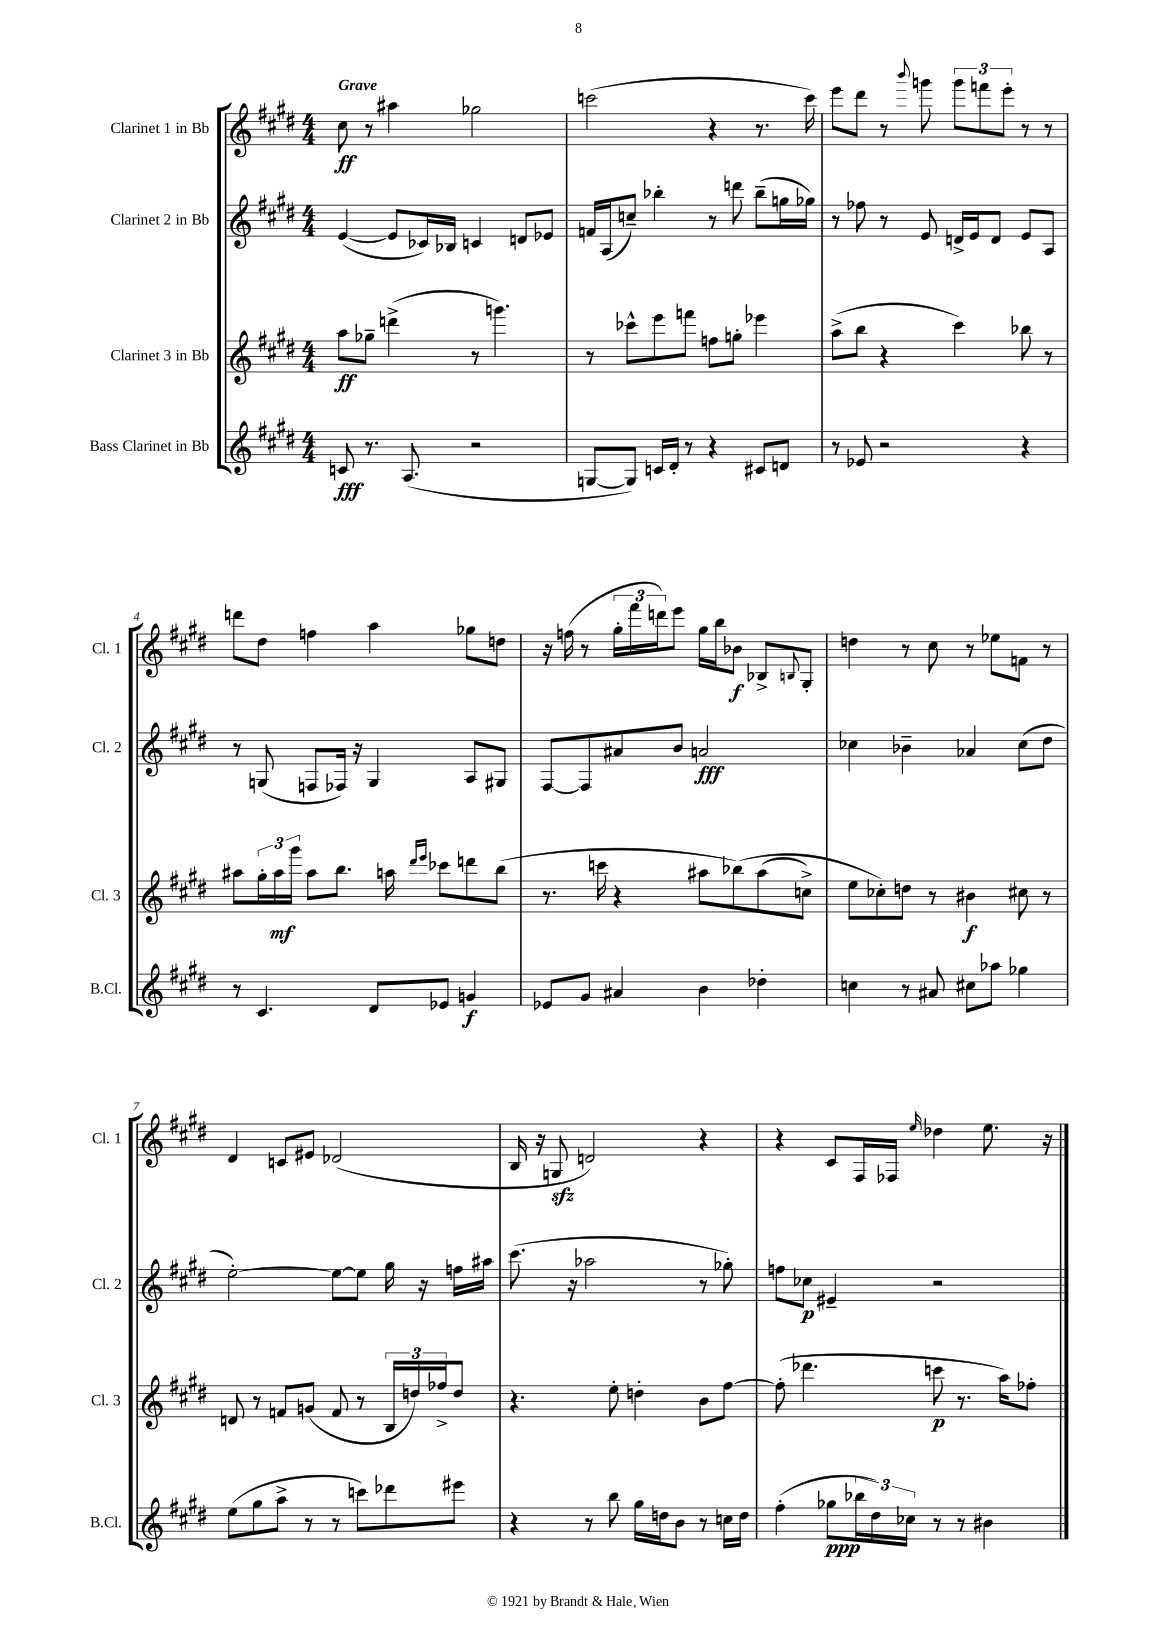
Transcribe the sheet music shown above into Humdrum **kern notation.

**kern	**kern	**kern	**kern
*staff4	*staff3	*staff2	*staff1
*clefG2	*clefG2	*clefG2	*clefG2
*k[f#c#g#d#]	*k[f#c#g#d#]	*k[f#c#g#d#]	*k[f#c#g#d#]
*M4/4	*M4/4	*M4/4	*M4/4
8c/	8aa\L	([4e/	8cc#\
8.r	8gg-~\J	.	8r
.	(4ddd^\	8e/]L	4aa#\
(8.A/	.	.	.
.	.	16c-/L)	.
.	.	16B-/JJ	.
2r	8r	4c/	2gg-\
.	4.ggg\)	.	.
.	.	8d/L	.
.	.	8e-/J	.
=	=	=	=
[8G/L	8r	16f/LL	(2ccc\
.	.	(16A/J	.
8G/]J)	8ccc-^^\L	8cc~/J)	.
16c/LL	8eee\	4bb-'\	.
16d#'/JJ	.	.	.
8r	8fff\J	.	.
4r	8ff\L	8r	4r
.	8gg'\J	8ddd\	.
8c#/L	4eee-\	(8bb-~\L	8.r
8d/J	.	16gg\L	.
.	.	16gg-\JJ)	16ccc\)
=	=	=	=
8r	(8aa^\L	8r	8eee\L
8e-/	8bb\J	8ff-\	8ddd#\J
2r	4r	8r	8r
.	.	.	8qqbbb/
.	.	8e/	8ggg\
.	4ccc#\)	16d^/LL	12ggg\L
.	.	16e/J	.
.	.	.	12fff\
.	.	8d/J	.
.	.	.	12eee'\J
4r	8bb-\	8e/L	8r
.	8r	8A/J	8r
=	=	=	=
8r	8aa#\L	8r	8ddd\L
4.c#/	24gg#'\L	(8G/	8dd#\J
.	24aa#\	.	.
.	24ggg#\JJ	.	.
.	8aa#\L	8F/L	4ff\
.	8.bb\J	16F-/Jk)	.
.	.	16r	.
8d#/L	.	4G/	4aa\
.	16aa\	.	.
.	16qqddd#/LL	.	.
.	16qqeee/JJ	.	.
8e-/J	8ccc-\L	.	.
4g/	8ddd\	8A/L	8gg-\L
.	(8bb\J	8G#/J	8dd\J
=	=	=	=
8e-/L	8.r	[8F#/L	16r
.	.	.	(16ff\
8g#/J	.	8F#/]	8r
.	16ccc\	.	.
4a#/	4r	8a#/	24gg#'\LL
.	.	.	24fff#\
.	.	.	24ddd\J)
.	.	8b/J	8eee\J
4b\	8aa#\L	2a/	16gg#\LL
.	.	.	16bb\J
.	&(8bb-\)	.	8b-\J
4dd-'\	(8aa#\	.	8B-^/L
.	.	.	8qqB/
.	8cc^\J)	.	8G#'/J
=	=	=	=
4cc\	8ee\L	4cc-\	4dd\
.	8cc-'\&)	.	.
8r	8dd\J	4b-~\	8r
8a#/	8r	.	8cc#\
8cc#\L	4b#\	4a-/	8r
8aa-\J	.	.	8ee-\L
4gg-\	8cc#\	(8cc-\L	8f\J
.	8r	8dd#\J	8r
=	=	=	=
(8ee\L	8d/	[2ee'\)	4d#/
8gg#\	8r	.	.
8aa^\J	8f/L	.	8c/L
8r	(8g/J	.	8e#/J
8r	8f/	8ee\_L	(2d-/
8ccc\L)	8r	8ee\]J	.
8ddd-\	24B/LL	16gg#\	.
.	24dd/)	.	.
.	.	16r	.
.	24ff-^/J	.	.
8eee#\J	8dd/J	16ff\LL	.
.	.	16aa#\JJ	.
=	=	=	=
4r	4.r	(8.ccc#\	16B/
.	.	.	16r
.	.	.	8G/
.	.	16r	.
8r	.	2aa-\	2d/)
8bb\	8ee'\	.	.
16gg#\LL	4dd'\	.	.
16dd\J	.	.	.
8b\J	.	.	.
8r	8b\L	8r	4r
16cc\LL	[8ff#\J	8gg-'\)	.
16dd\JJ	.	.	.
=	=	=	=
(4ff#'\	(8ff#'\]	8ff\L	4r
.	4.ddd-\	8cc-\J	.
8gg-\L	.	4e#~/	8c#/L
24bb-\L	.	.	16F#/L
24dd#\)	.	.	.
.	.	.	16F-/JJ
24cc-\JJ	.	.	.
.	.	.	16qqee/
8r	8ccc\	2r	4dd-\
8r	8.r	.	.
4b#\	.	.	8.ee\
.	16aa\LK)	.	.
.	8ff-'\J	.	.
.	.	.	16r
==	==	==	==
*-	*-	*-	*-
